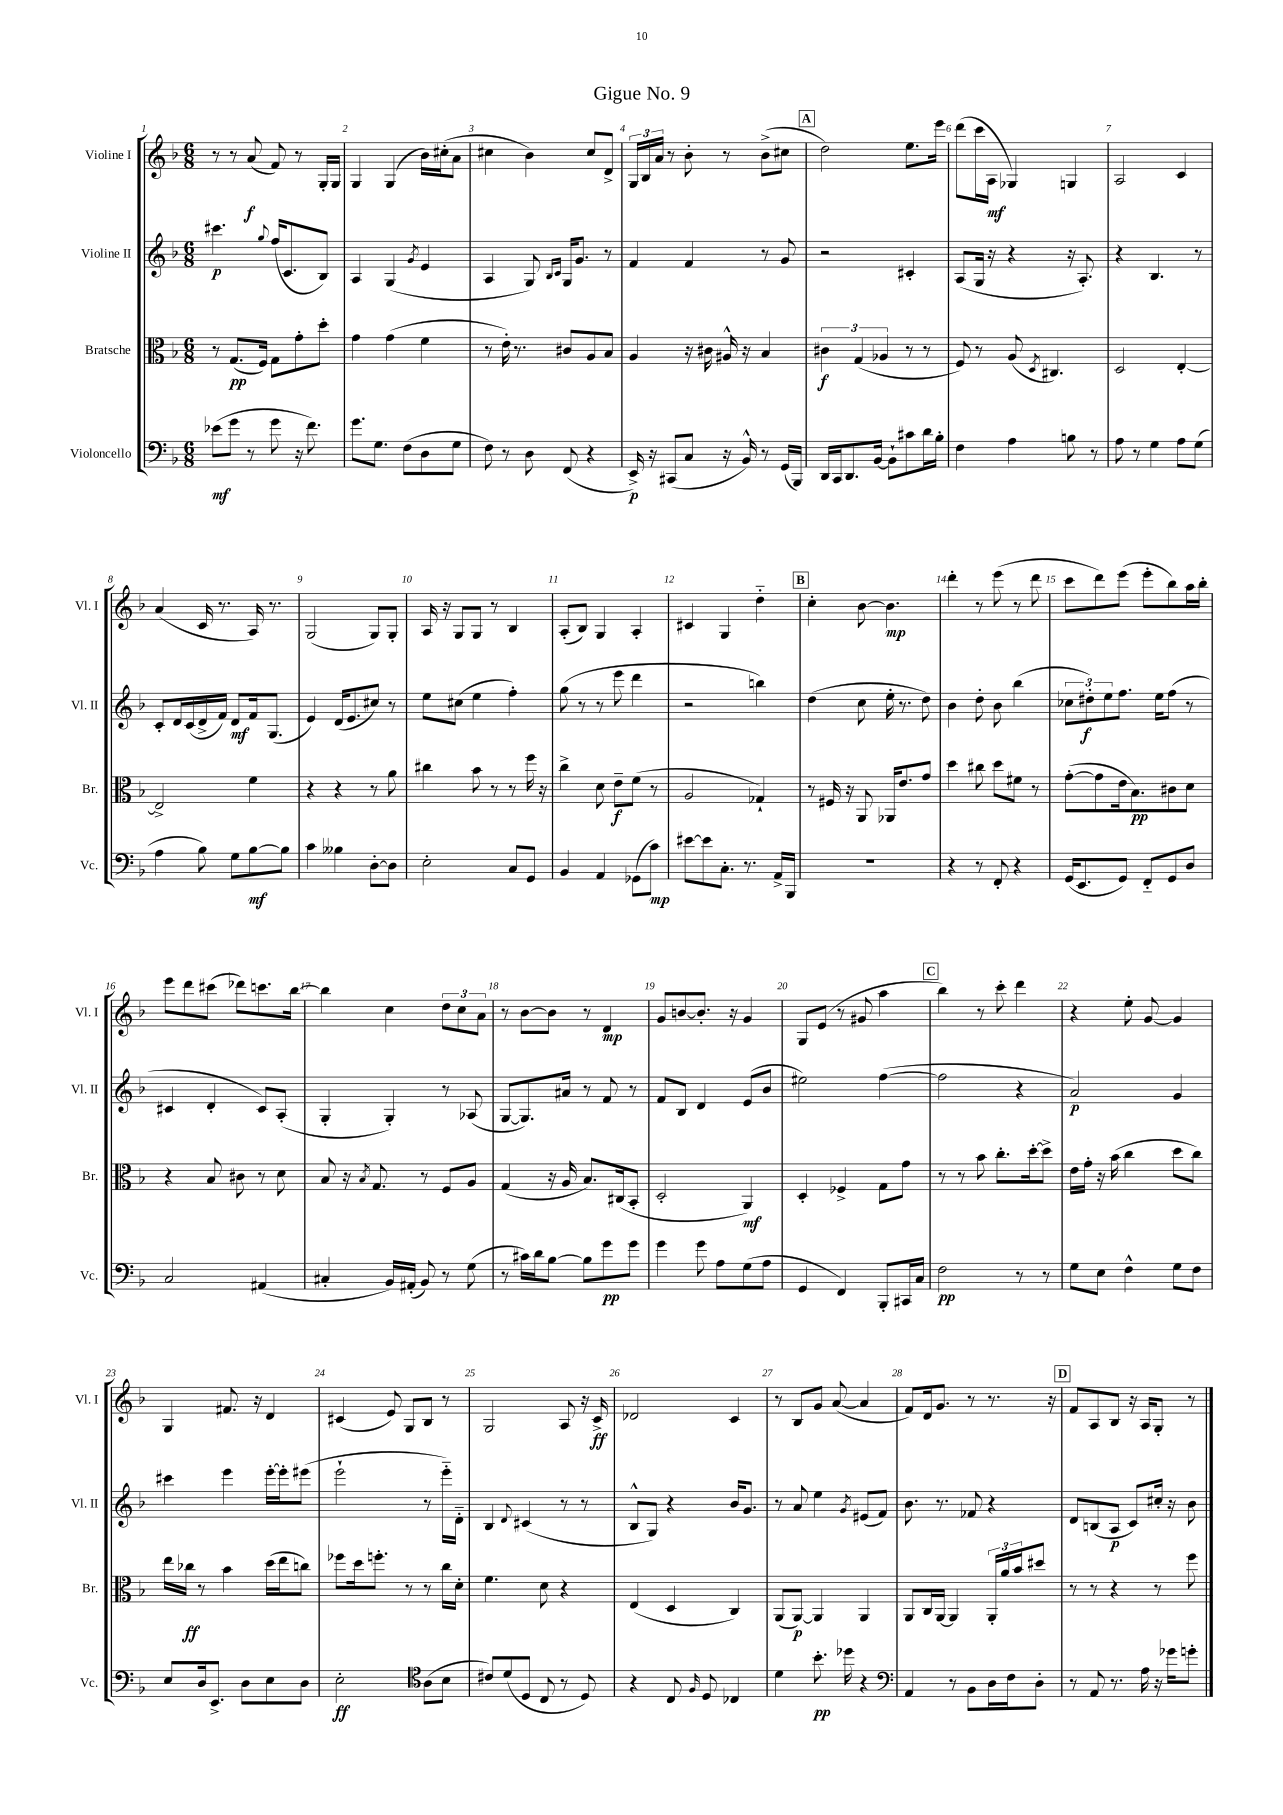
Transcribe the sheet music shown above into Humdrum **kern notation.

**kern	**kern	**kern	**kern
*staff4	*staff3	*staff2	*staff1
*clefF4	*clefC3	*clefG2	*clefG2
*k[b-]	*k[b-]	*k[b-]	*k[b-]
*M6/8	*M6/8	*M6/8	*M6/8
(8e-	8r	4.ccc#	8r
8g	(8.G	.	8r
8r	.	.	(8a
.	16F)	.	.
.	.	8qqgg	.
8g	8G	(16ff	8f)
.	.	8.c	.
16r	8g'	.	8r
8.f)	.	.	.
.	8dd'	8B-)	16G'
.	.	.	16G
=	=	=	=
8.g	4g	4A	4G
8.G	.	.	.
.	(4g	(4G	(4G
(8F	.	.	.
.	.	8qg	.
8D	4f	4e	16b-)
.	.	.	(16cc#'
8G	.	.	8a
=	=	=	=
8F)	8r	4A	4cc#
8r	16e')	.	.
.	8.r	.	.
8D	.	8G)	4b-)
.	.	16qqB-	.
.	.	16qqc	.
(8FF	8c#	16G	.
.	.	8.g	.
4r	8A	.	8cc#
.	8B-	8r	8d^
=	=	=	=
16EE^)	4A	4f	24G
.	.	.	24B-
16r	.	.	.
.	.	.	24a
(8CC#	.	.	8r
8C	16r	4f	8b-'
.	16c#	.	.
16r	16A#^^	.	8r
16BB-^^)	16r	.	.
8r	4B-	8r	(8b-^
(16GG	.	8g	8cc#
16BBB-)	.	.	.
=	=	=	=
16DD	6c#	2r	2dd)
16CC	.	.	.
8.DD	.	.	.
.	(6G	.	.
[16BB-	.	.	.
.	6A-	.	.
8BB-`]	.	.	.
8c#	8r	4c#'	8.ee
16d	8r	.	.
16B-'	.	.	16eee
=	=	=	=
4F	8F)	(8A	(8ddd
.	8r	16G	16ccc
.	.	16r	16A
4A	(8A	4r	4G-)
.	8qD	.	.
.	4.C#)	.	.
8B	.	16r	4G
.	.	8.A')	.
8r	.	.	.
=	=	=	=
8A	2D	4r	2A
8r	.	.	.
4G	.	4.B-	.
8A	[4E'	.	4c
(8G	.	8r	.
=	=	=	=
4A	2E^]	8c'	(4a
.	.	16d	.
.	.	(16c	.
8B-)	.	16d^	16c
.	.	16f)	8.r
8G	.	8d	.
[8B-	4f	16f	16A)
.	.	(8.G	8.r
8B-]	.	.	.
=	=	=	=
4c	4r	4e)	(2G
4B--	4r	(16d	.
.	.	8.e	.
[8D'	8r	8cc#)	8G)
8D]	8a	8r	8G'
=	=	=	=
2E'	4cc#	8ee	16A
.	.	.	16r
.	.	(8cc#	8G
.	8b-	4ee	8G
.	8r	.	8r
8C	8r	4ff')	4B-
8GG	16ff	.	.
.	16r	.	.
=	=	=	=
4BB-	4cc^	(8gg	(8A'
.	.	8r	8B-)
4AA	8d	8r	4G
.	8e~	8eee	.
(8GG-	(8f	4ddd	4A'
8c)	8r	.	.
=	=	=	=
[8e#	2A	2r	4c#
8e#]	.	.	.
8.C'	.	.	4G
8.r	.	.	.
.	4G-`)	4bb)	4dd'~
16AA^	.	.	.
16BBB-	.	.	.
=	=	=	=
2.r	8r	(4dd	4cc'
.	16F#	.	.
.	16r	.	.
.	8AA	8cc	[8b-
.	16AA-	16ee'	4.b-]
.	8.e	8.r	.
.	8g	8dd)	.
=	=	=	=
4r	4dd	4b-	4ddd'
8r	8cc#	8dd'	8r
8FF'	8dd	8b-	(8eee
4r	8f#	(4bb-	8r
.	8r	.	8ddd
=	=	=	=
(16GG	([8g'	12cc-	8ccc
8.EE	.	.	.
.	.	12dd#')	.
.	8g]	.	8ddd)
.	.	12ee	.
8GG)	16e	8.ff	(8eee
.	8.B-)	.	.
8FF'~	.	.	8eee'
.	.	16ee	.
8GG	8c#	(8ff	8bb-)
8D	8d	8r	16aa
.	.	.	16bb-'
=	=	=	=
2C	4r	4c#	8eee
.	.	.	8ddd
.	8B-	4d'	(8ccc#
.	8c#	.	8ddd-)
(4AA#	8r	8c#)	8.ccc
.	8d	(8A'	.
.	.	.	[16bb-
=	=	=	=
4C#'	8B-	4G'	4bb-]
.	16r	.	.
.	8qB-	.	.
.	8.G	.	.
16BB-)	.	4G')	4cc
(16AA#'	.	.	.
8BB-)	8r	.	.
8r	8F	8r	12dd
.	.	.	12cc
(8G	8A	(8A-	.
.	.	.	12a
=	=	=	=
8r	(4G	[8G	8r
16c#)	.	8.G])	[8b-
16d	.	.	.
[8B-	16r	.	8b-]
.	16A	16a#	.
8B-]	8.B-)	8r	8r
8g	.	8f	4d
.	(16C#	.	.
8g	8BB-'	8r	.
=	=	=	=
4g	2D'	8f	8g
.	.	8B-	[8b
8g	.	4d	8.b']
8A	.	.	.
.	.	.	16r
(8G	4AA)	(8e	4g
8A	.	8b-	.
=	=	=	=
4GG	4D'	2ee#)	8G
.	.	.	(8e
4FF)	4F-^	.	8r
.	.	.	8g#
8BBB-'	8G	([4ff	4aa
16CC#	8g	.	.
16C	.	.	.
=	=	=	=
2F	8r	2ff]	4bb-)
.	8r	.	.
.	8b-	.	8r
.	8.cc'	.	8ccc'
8r	.	4r	4ddd
.	[16dd'	.	.
8r	8dd^]	.	.
=	=	=	=
8G	16e	2a)	4r
.	16g'	.	.
8E	16r	.	.
.	(16b-	.	.
4F^^	4cc	.	8ee'
.	.	.	[8g
8G	8dd	4g	4g]
8F	8cc)	.	.
=	=	=	=
8E	16ee	4ccc#	4G
.	16cc-	.	.
16D	8r	.	.
8.EE^	.	.	.
.	4b-	4eee	8.f#
8D	.	.	.
.	.	.	16r
8E	(16dd	[16eee'	4d
.	16ee	16eee']	.
8D	8cc)	(8eee#	.
=	=	=	=
2E'	8ff-	2eee`	(4c#
.	16dd	.	.
.	8.ff'	.	.
.	.	.	8e)
.	8r	.	8G
*clefC4	*	*	*
(8A	8r	8r	8B-
8B-	16cc	16eee'~)	8r
.	16d'	16d'~	.
=	=	=	=
8c#)	4.f	4B-	2G
(8d	.	.	.
.	.	8qqd	.
8D	.	(4c#	.
8C	8d	.	.
8r	4r	8r	8A
8D)	.	8r	16r
.	.	.	16c^
=	=	=	=
4r	(4E	8B-^^	2d-
.	.	8G)	.
8C	4D	4r	.
16qqF	.	.	.
8D	.	.	.
4C-	4C)	16b-	4c
.	.	8.g	.
=	=	=	=
4d	(8AA	8r	8r
.	[8AA)	8a	8B-
8.b-'	4AA]	4ee	8g
.	.	.	([8a
16dd-	.	.	.
.	.	8qg	.
4r	4AA	(8e#	4a]
.	.	8f)	.
=	=	=	=
*clefF4	*	*	*
4AA	8AA	8.b-	8f)
.	16C	.	16d
.	[16AA	8.r	8.g
8r	4AA]	.	.
8BB-	.	8f-	8r
16D	24AA'	4r	8.r
.	24a	.	.
16F	.	.	.
.	24b-	.	.
8D'	8dd#	.	.
.	.	.	16r
=	=	=	=
8r	8r	8d	8f
8AA	8r	(8B	8A
8.r	4r	8A	8B-
.	.	8c)	16r
16A	.	.	16A
16r	8r	16cc#'	8G'
16g-	.	16r	.
8g'	8ff	8b-	8r
==	==	==	==
*-	*-	*-	*-
